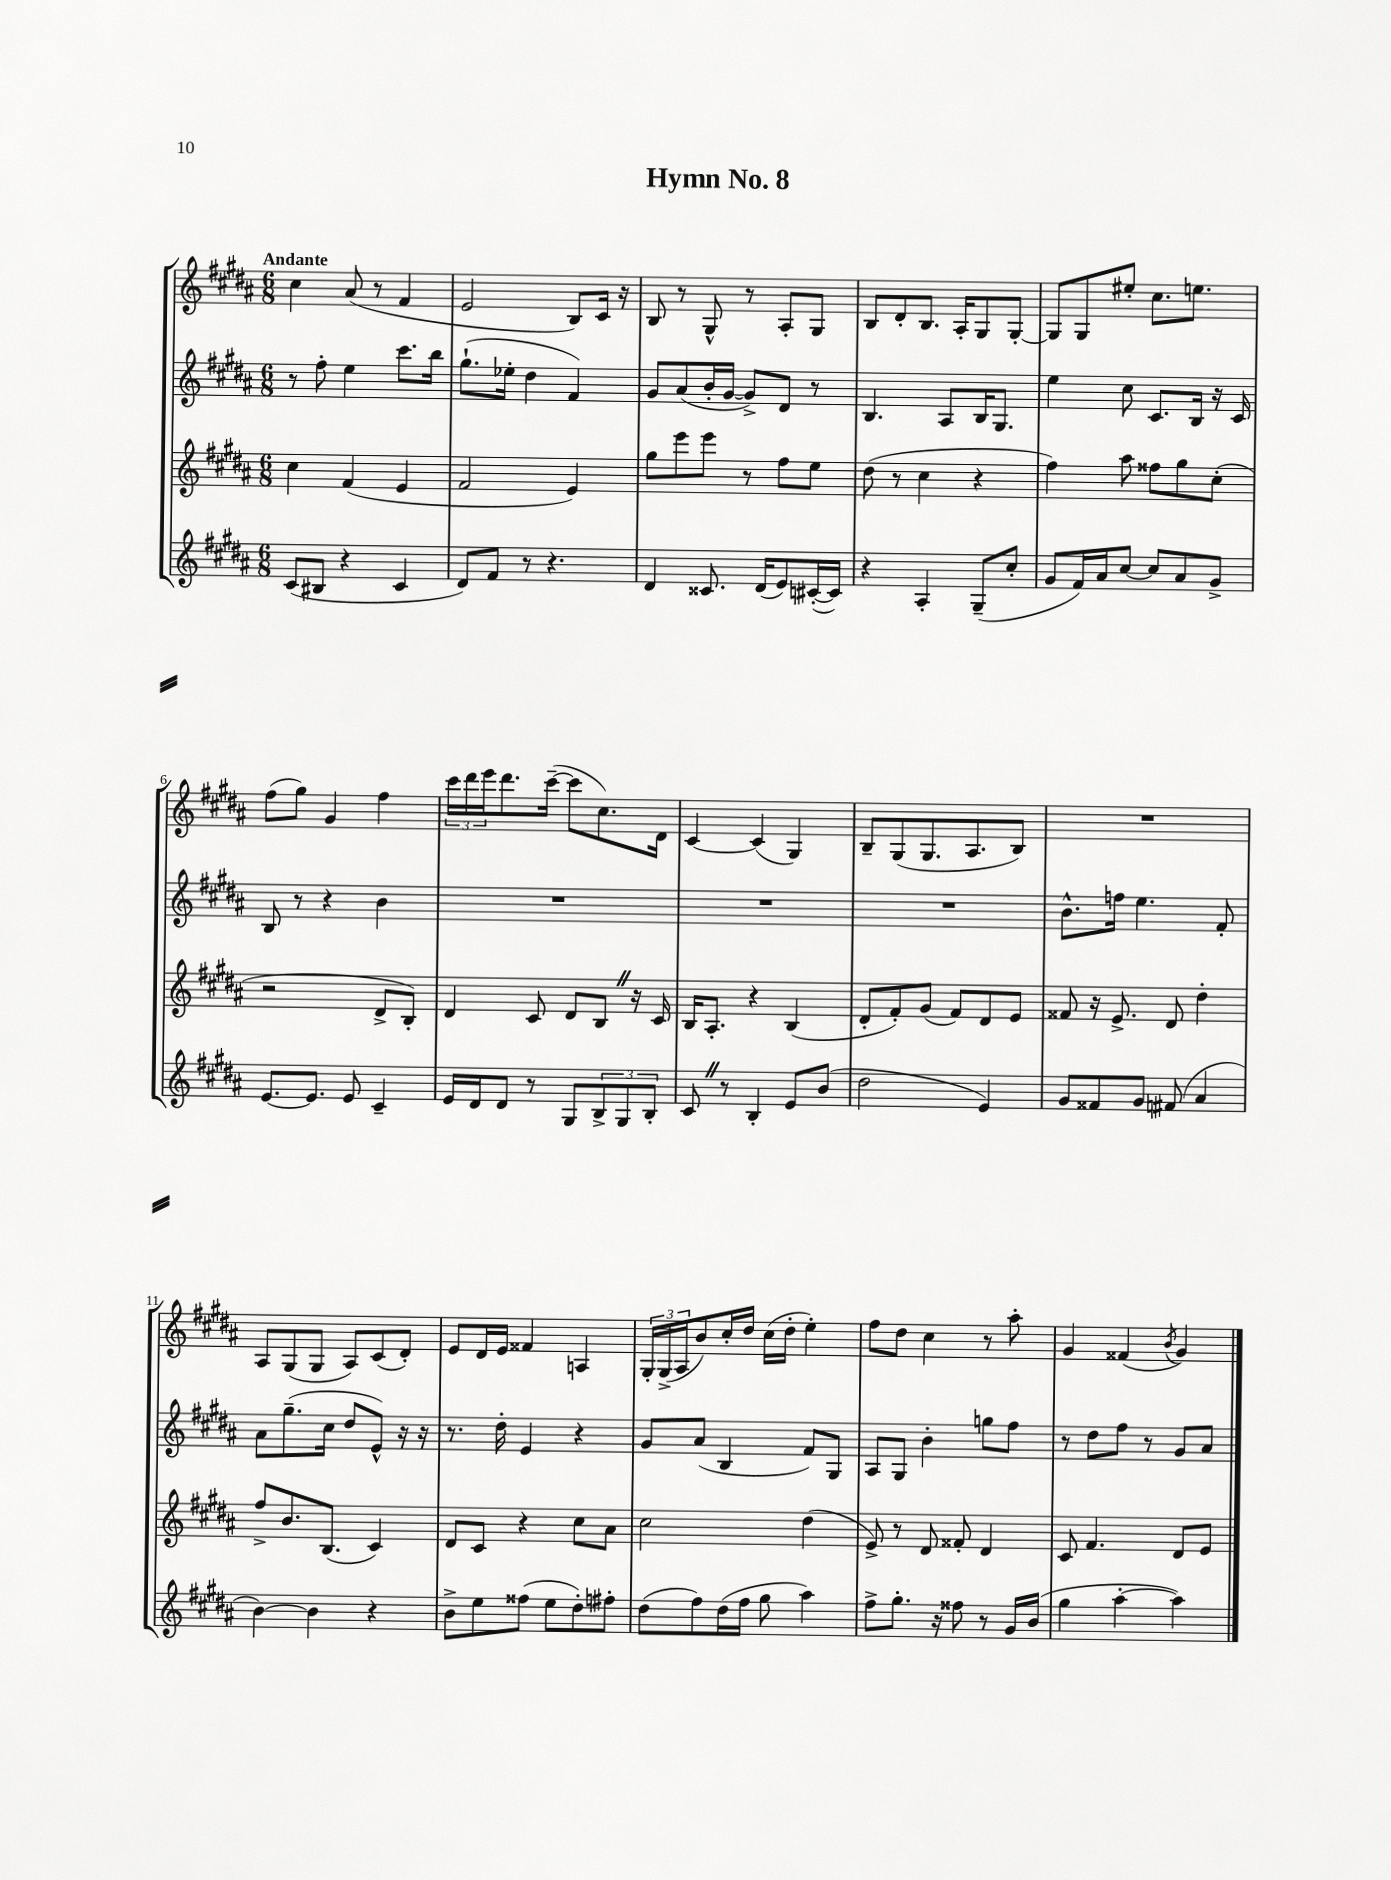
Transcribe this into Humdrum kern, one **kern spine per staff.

**kern	**kern	**kern	**kern
*staff4	*staff3	*staff2	*staff1
*clefG2	*clefG2	*clefG2	*clefG2
*k[f#c#g#d#a#]	*k[f#c#g#d#a#]	*k[f#c#g#d#a#]	*k[f#c#g#d#a#]
*M6/8	*M6/8	*M6/8	*M6/8
(8c#/L	4cc#\	8r	4cc#\
8B#/J	.	8ff#'\	.
4r	(4f#/	4ee\	(8a#/
.	.	.	8r
4c#/	4e/	8.ccc#\L	4f#/
.	.	16bb\Jk	.
=	=	=	=
8d#/L)	2f#/	(8.gg#`\L	2e/
8f#/J	.	.	.
.	.	16ee-'\Jk	.
8r	.	4dd#\	.
4.r	.	.	.
.	4e/)	4f#/)	8B/L)
.	.	.	16c#/Jk
.	.	.	16r
=	=	=	=
4d#/	8gg#\L	8g#/L	8B/
.	8eee\	(8a#/	8r
8.c##/	8eee\J	16b'/L	8G#^^/
.	.	[16g#/JJ	.
.	8r	8g#^/]L)	8r
(16d#/LK	.	.	.
8e/)	8ff#\L	8d#/J	8A#'/L
([16c#'/L	8ee\J	8r	8G#/J
16c#/]JJ)	.	.	.
=	=	=	=
4r	(8dd#\	4.B/	8B/L
.	8r	.	8d#'/
4A#'/	4cc#\	.	8.B/J
.	.	8A#/L	.
.	.	.	16A#'/LK
(8G#~/L	4r	16B/K	8G#/
.	.	8.G#/J	.
8cc#'/J	.	.	[8G#'/J
=	=	=	=
8g#/L	4ff#\)	4ee\	8G#/]L
16f#/L)	.	.	8G#/
16a#/J	.	.	.
[8cc#/J	8aa#\	8cc#\	8ee#'/J
8cc#/]L	8ff##\L	8.c#/L	8.cc#\L
8a#/	8gg#\	.	.
.	.	16B/Jk	8.ee\J
8g#^/J	(8cc#'\J	16r	.
.	.	16c#/	.
=	=	=	=
[8.e/L	2r	8B/	(8ff#\L
.	.	8r	8gg#\J)
8.e/]J	.	.	.
.	.	4r	4g#/
8e/	.	.	.
4c#~/	8d#^/L	4b\	4ff#\
.	8B'/J)	.	.
=	=	=	=
16e/LL	4d#/	2.r	24ccc#\LL
.	.	.	24ddd#\
16d#/J	.	.	.
.	.	.	24eee\J
8d#/J	.	.	8.ddd#\
8r	8c#/	.	.
.	.	.	([16ccc#~\Jk
8G#/L	8d#/L	.	8ccc#\]L
12B^/	8B/J	.	8.cc#\)
12G#/	.	.	.
.	16r	.	.
12B'/J	.	.	.
.	16c#/	.	16d#\Jk
=	=	=	=
8c#/	16B/LK	2.r	[4c#/
.	8.A#'/J	.	.
8r	.	.	.
4B'/	4r	.	(4c#/]
8e/L	(4B/	.	4G#/)
(8b/J	.	.	.
=	=	=	=
2dd#\	8d#'/L	2.r	8B~/L
.	8f#'/)	.	(8G#/
.	(8g#/J	.	8.G#/
.	8f#/L)	.	.
.	.	.	8.A#/
4e/)	8d#/	.	.
.	8e/J	.	8B/J)
=	=	=	=
8g#/L	8f##/	8.b^^\L	2.r
8f##/	16r	.	.
.	8.e^/	16ff\Jk	.
8g#/J	.	4.ee\	.
(8f#/	8d#/	.	.
4a#/	4dd#'\	.	.
.	.	8f#'/	.
=	=	=	=
[4b\)	8ff#^/L	8a#\L	8A#/L
.	8.b/	(8.gg#~\	(8G#/
4b\]	.	.	8G#/J
.	(8.B/J	16cc#\Jk	.
.	.	8dd#/L	8A#/L)
4r	4c#/)	8e^^/J)	(8c#/
.	.	16r	8d#'/J)
.	.	16r	.
=	=	=	=
8b^\L	8d#/L	8.r	8e/L
8ee\	8c#/J	.	16d#/L
.	.	16dd#'\	16e/JJ
(8ff##\J	4r	4e/	4f##/
8ee\L	.	.	.
8dd#'\)	8cc#\L	4r	4A/
8ff#'\J	8a#\J	.	.
=	=	=	=
(8dd#\L	2cc#\	8g#/L	24G#'/LL
.	.	.	(24G#^/
.	.	.	24A#/J
8ff#\)	.	(8a#/J	8b/)
(16dd#\L	.	4B/	16cc#'/L
16ff#\JJ	.	.	16dd#/JJ
8gg#\	.	.	(16cc#\LL
.	.	.	16dd#'\JJ
4aa#\)	(4dd#\	8f#/L)	4ee'\)
.	.	8G#/J	.
=	=	=	=
8ff#^\L	8e^/)	8A#/L	8ff#\L
8.gg#'\J	8r	8G#/J	8dd#\J
.	8d#/	4b'\	4cc#\
16r	.	.	.
8ff##\	8f##'/	.	.
8r	4d#/	8gg\L	8r
16g#/LL	.	8ff#\J	8aa#'\
(16b/JJ	.	.	.
=	=	=	=
4gg#\	8c#/	8r	4g#/
.	4.f#/	8dd#\L	.
[4aa#'\	.	8ff#\J	(4f##/
.	.	8r	.
.	.	.	8qb/
4aa#\])	8d#/L	8g#/L	4g#/)
.	8e/J	8a#/J	.
==	==	==	==
*-	*-	*-	*-
